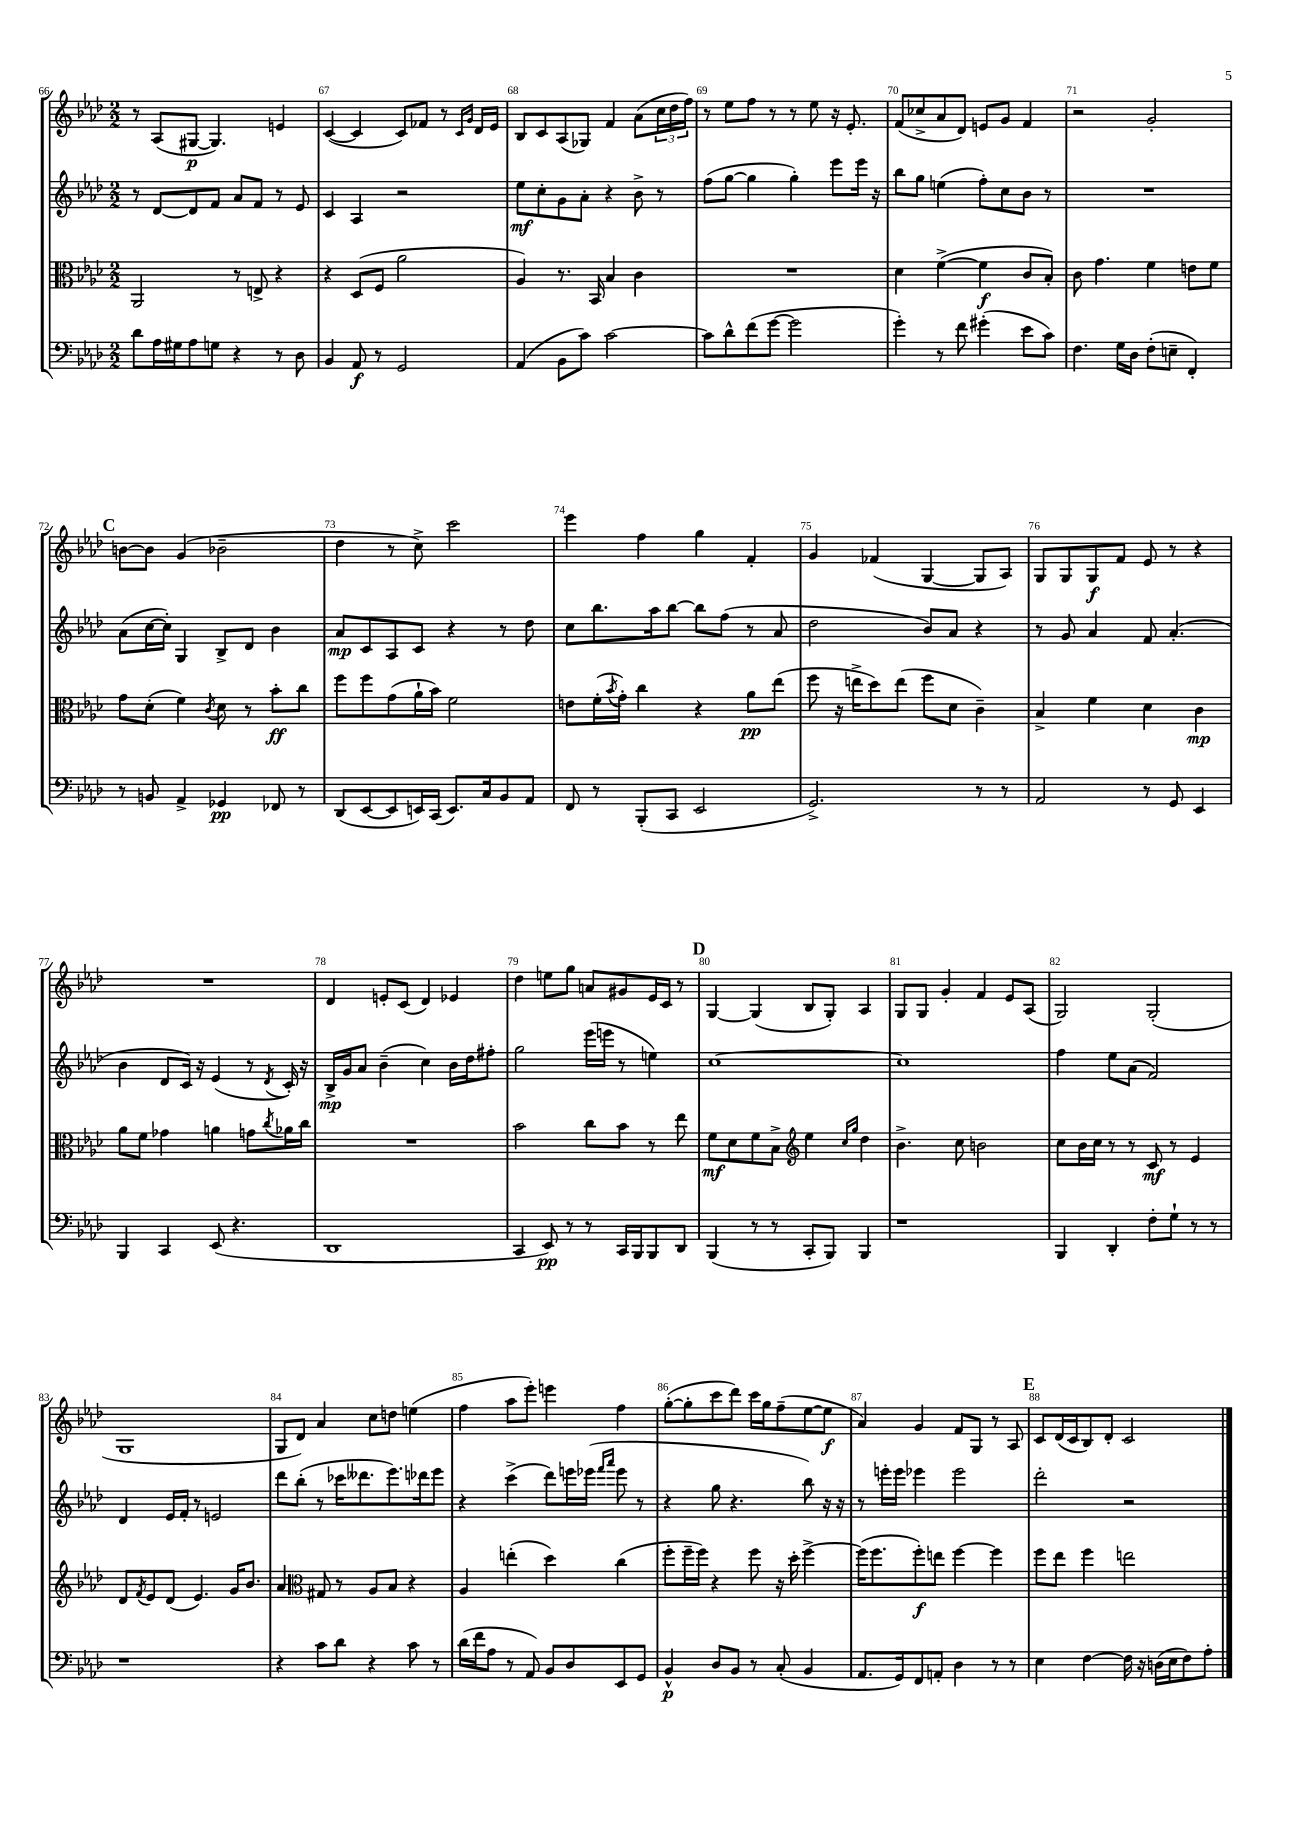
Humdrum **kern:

**kern	**kern	**kern	**kern
*staff4	*staff3	*staff2	*staff1
*clefF4	*clefC3	*clefG2	*clefG2
*k[b-e-a-d-]	*k[b-e-a-d-]	*k[b-e-a-d-]	*k[b-e-a-d-]
*M2/2	*M2/2	*M2/2	*M2/2
8d-	2AA-	8r	8r
16A-	.	[8d-	(8A-
16G#	.	.	.
8A-	.	8d-]	[8G#
8G	.	8f	4.G#])
4r	8r	8a-	.
.	8E^	8f	.
8r	4r	8r	4e
8D-	.	8e-	.
=	=	=	=
4BB-	4r	4c	([4c
8AA-	(8D-	4A-	4c]
8r	8F	.	.
2GG	2a-	2r	8c)
.	.	.	8f-
.	.	.	8r
.	.	.	16qqc
.	.	.	16qqg
.	.	.	16d-
.	.	.	16e-
=	=	=	=
(4AA-	4A-)	8ee-	8B-
.	.	8cc'	8c
8BB-	8.r	8g	(8A-
8c)	.	8a-'	8G-)
.	16BB-	.	.
[2c	4B-	4r	4f
.	4c	8b-^	(8a-
.	.	8r	24cc
.	.	.	24dd-
.	.	.	24ff)
=	=	=	=
8c]	1r	(8ff	8r
8d-^^	.	[8gg	8ee-
(8f	.	4gg]	8ff
[8g	.	.	8r
2g]	.	4gg')	8r
.	.	.	8ee-
.	.	8eee-	16r
.	.	.	8.e-'
.	.	16eee-	.
.	.	16r	.
=	=	=	=
4g')	4d-	8bb-	(8f
.	.	8gg	8cc-^
8r	([4f^	(4ee	8a-
8f	.	.	8d-)
(4g#'	4f]	8ff')	8e
.	.	8cc	8g
8e-	8c	8b-	4f
8c)	8B-')	8r	.
=	=	=	=
4.F	8c	1r	2r
.	4.g	.	.
16G	.	.	.
16D-	.	.	.
(8F'	4f	.	2g'
8E~	.	.	.
4FF')	8e	.	.
.	8f	.	.
=	=	=	=
8r	8g	(8a-	[8b
8BB	(8d-'	[16cc	8b]
.	.	16cc'])	.
4AA-^	4f)	4G	(4g
.	8qc	.	.
4GG-	8d-	8B-^	2b-~
.	8r	8d-	.
8FF-	8b-'	4b-	.
8r	8cc	.	.
=	=	=	=
(8DD-	8ff	8a-	4dd-
[8EE-	8ff	8c	.
8EE-]	(8g	8A-	8r
16EE)	16a-`	8c	8cc^)
(16CC	16b-)	.	.
8.EE)	2f	4r	2ccc
16C	.	.	.
8BB-	.	8r	.
8AA-	.	8dd-	.
=	=	=	=
8FF	8e	8cc	4eee-
8r	(16f'	8.bb-	.
.	8qb-	.	.
.	16g')	.	.
(8BBB-'	4cc	.	4ff
.	.	16aa-	.
8CC	.	[8bb-	.
2EE-	4r	8bb-]	4gg
.	.	(8ff	.
.	8a-	8r	4f'
.	(8ee-	8a-	.
=	=	=	=
2.GG^)	8ff	2dd-	4g
.	16r	.	.
.	16ee^	.	.
.	8dd-)	.	(4f-
.	(8ee	.	.
.	8ff	8b-)	[4G
.	8d-	8a-	.
8r	4c~)	4r	8G]
8r	.	.	8A-)
=	=	=	=
2AA-	4B-^	8r	8G
.	.	8g	8G
.	4f	4a-	8G
.	.	.	8f
8r	4d-	8f	8e-
8GG	.	(4.a-'	8r
4EE-	4c	.	4r
=	=	=	=
4BBB-	8a-	4b-	1r
.	8f	.	.
4CC	4g-	8d-	.
.	.	16c)	.
.	.	16r	.
(8EE-	4a	(4e-	.
4.r	.	.	.
.	8g	8r	.
.	8qcc	8qd-	.
.	16a-	16c')	.
.	16cc	16r	.
=	=	=	=
1DD-	1r	16B-^	4d-
.	.	16g	.
.	.	8a-	.
.	.	(4b-~	8e'
.	.	.	(8c
.	.	4cc)	4d-)
.	.	16b-	4e-
.	.	16dd-	.
.	.	8ff#'	.
=	=	=	=
4CC	2b-	2gg	4dd-
8EE-)	.	.	8ee
8r	.	.	8gg
8r	8cc	(16eee-	8a
.	.	16eee	.
16CC	8b-	8r	8g#
16BBB-	.	.	.
8BBB-	8r	4ee)	16e-
.	.	.	16c
8DD-	8ee-	.	8r
=	=	=	=
(4BBB-	8f	[1cc	[4G
.	8d-	.	.
8r	8f	.	(4G]
8r	8B-^	.	.
*	*clefG2	*	*
8CC'	4ee-	.	8B-
8BBB-)	.	.	8G')
.	16qqcc	.	.
.	16qqgg	.	.
4BBB-	4dd-	.	4A-
=	=	=	=
1r	4.b-^	1cc]	8G
.	.	.	8G
.	.	.	4g'
.	8cc	.	.
.	2b	.	4f
.	.	.	8e-
.	.	.	(8A-
=	=	=	=
4BBB-	8cc	4ff	2G)
.	16b-	.	.
.	16cc	.	.
4DD-'	8r	8ee-	.
.	8r	(8a-	.
8F'	8c	2f)	(2G'
8G`	8r	.	.
8r	4e-	.	.
8r	.	.	.
=	=	=	=
1r	8d-	4d-	1G
.	8qf	.	.
.	8e-	.	.
.	(8d-	16e-	.
.	.	16f'	.
.	4.e-)	8r	.
.	.	2e	.
.	16g	.	.
.	8.b-	.	.
=	=	=	=
4r	4a-	8ddd-	8G
.	.	(8bb-'	8d-)
*	*clefC3	*	*
8c	8G#	8r	4a-
8d-	8r	16ccc-	.
.	.	8.ddd--	.
4r	8A-	.	8cc
.	8B-	8.eee-)	8dd
8c	4r	.	(4ee
.	.	16ddd-	.
8r	.	8eee-	.
=	=	=	=
(16d-	4A-	4r	4ff
16f	.	.	.
8A-	.	.	.
8r	(4ee'	(4ccc^	8aa-
8AA-)	.	.	8eee-')
8BB-	4dd-)	8ddd-)	4eee
8D-	.	16eee	.
.	.	(16eee-	.
.	.	16qqfff	.
.	.	16qqaaa-	.
8EE-	(4cc	8eee-	4ff
8GG	.	8r	.
=	=	=	=
4BB-^^	8ff'	4r	([8gg'
.	16ff~	.	8gg']
.	16ff)	.	.
8D-	4r	8gg	8ccc
8BB-	.	4.r	8ddd-)
8r	8ff	.	16ccc
.	.	.	16gg
(8C'	16r	.	(8ff~
.	16dd-'	.	.
4BB-	[4ff^	8bb-)	[8ee-
.	.	16r	8ee-]
.	.	16r	.
=	=	=	=
8.AA-	(16ff]	8r	4a-)
.	8.ff	.	.
.	.	16eee'	.
16GG)	.	16eee	.
8FF	8ff')	4eee-	4g
8AA'	8ee	.	.
4D-	[4ff	2eee-	8f
.	.	.	8G
8r	4ff]	.	8r
8r	.	.	8A-
=	=	=	=
4E-	8ff	2ddd-'	8c
.	8ee-	.	(16d-
.	.	.	16c
[4F	4ff	.	8B-)
.	.	.	8d-'
16F]	2ee	2r	2c
16r	.	.	.
(16D	.	.	.
16E-	.	.	.
8F)	.	.	.
8A-'	.	.	.
==	==	==	==
*-	*-	*-	*-
